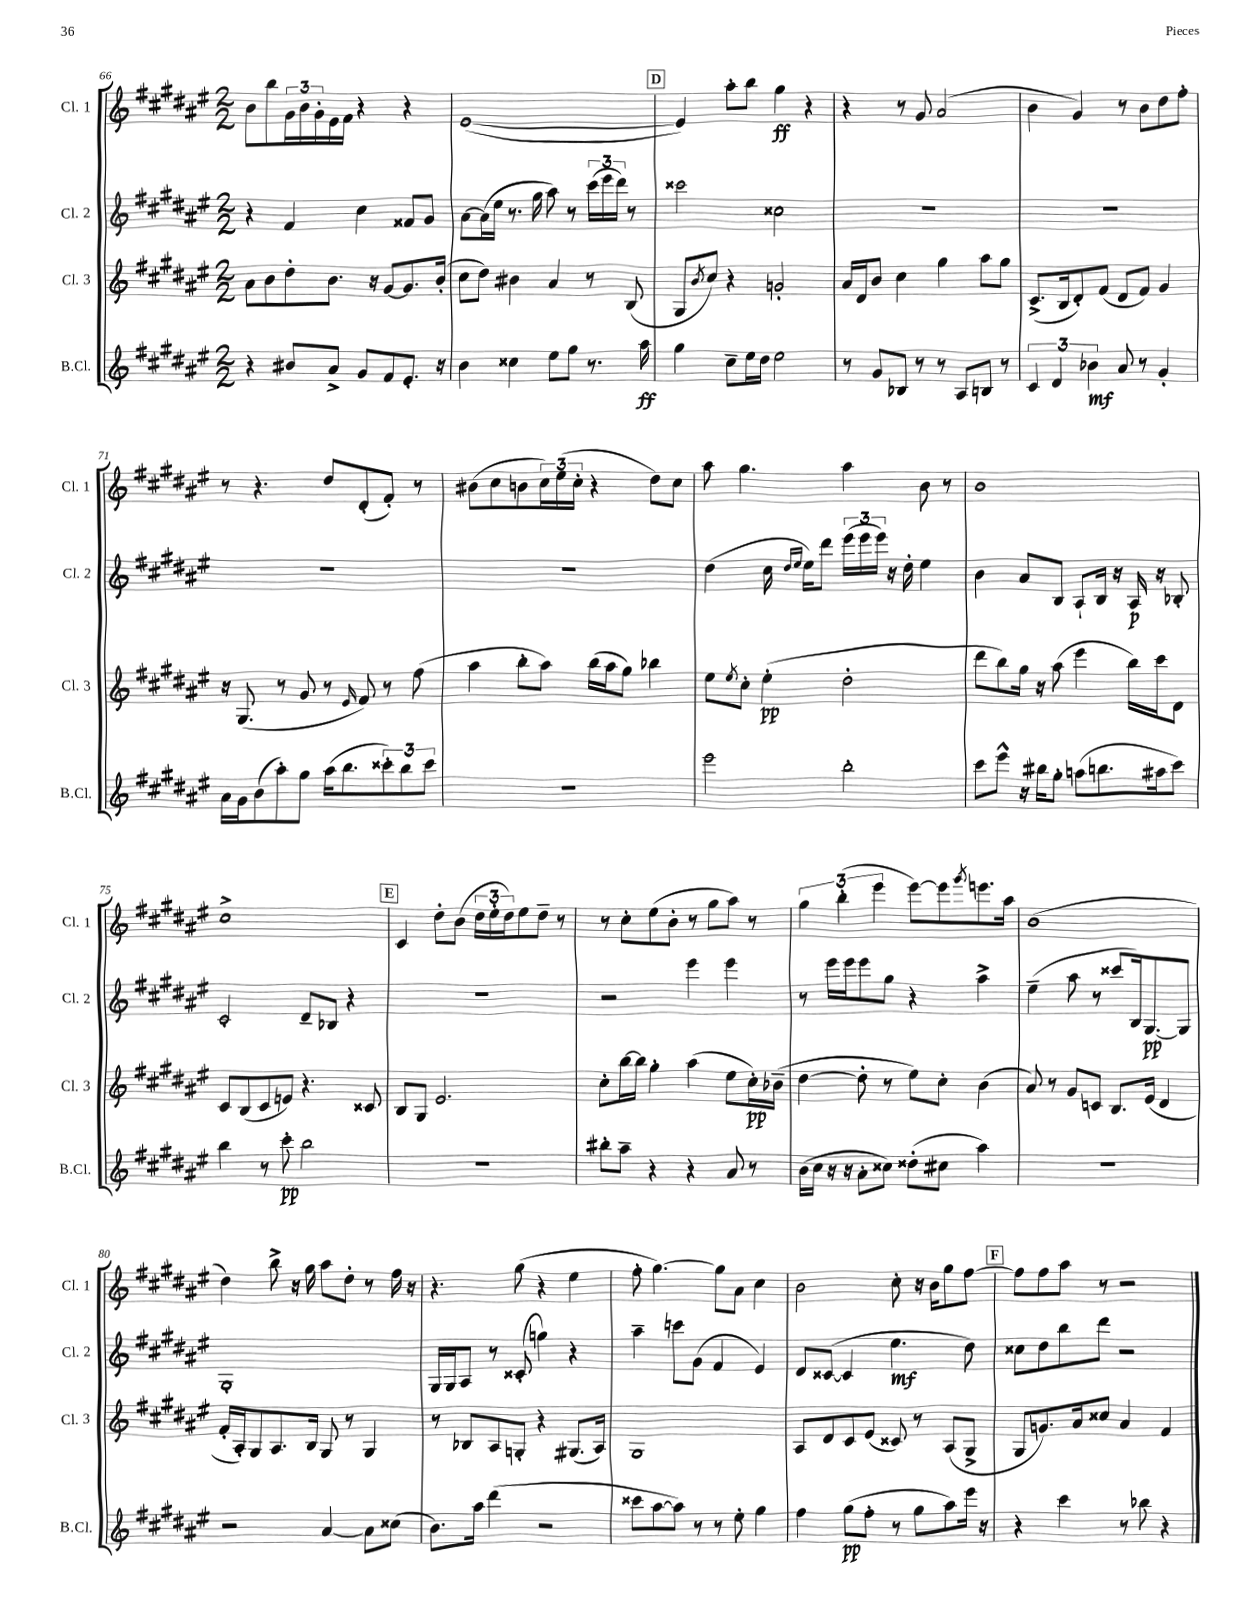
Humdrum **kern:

**kern	**kern	**kern	**kern
*staff4	*staff3	*staff2	*staff1
*clefG2	*clefG2	*clefG2	*clefG2
*k[f#c#g#d#a#e#]	*k[f#c#g#d#a#e#]	*k[f#c#g#d#a#e#]	*k[f#c#g#d#a#e#]
*M2/2	*M2/2	*M2/2	*M2/2
4r	8a#	4r	8b
.	8b	.	8bb
8b#	8dd#'	4f#	24g#
.	.	.	24b
.	.	.	24g#'
8a#^	8.b	.	16e#
.	.	.	16f#
8g#	.	4cc#	4r
.	16r	.	.
8f#	[8g#	.	.
8.e#'	8.g#]	8f##	4r
.	.	8g#	.
16r	(16b'	.	.
=	=	=	=
4b	8cc#	[8a#	([1e#
.	8dd#)	(16a#]	.
.	.	16ee#	.
4cc##	4b#	8.r	.
.	.	16gg#	.
8ee#	4a#	8aa#)	.
8gg#	.	8r	.
8.r	8r	(24ccc#	.
.	.	24eee#	.
.	.	24ddd#)	.
.	(8B	8r	.
16aa#	.	.	.
=	=	=	=
4gg#	8G#	2ccc##	4e#])
.	8qb	.	.
.	8cc#)	.	.
8cc#~	4r	.	8aa#'
16ee#	.	.	8bb
16dd#	.	.	.
2ee#	2g'	2cc##	4gg#
.	.	.	4r
=	=	=	=
8r	16a#	1r	4r
.	16d#	.	.
8g#	8b	.	.
8B-	4cc#	.	8r
8r	.	.	8g#
8r	4gg#	.	(2a#
8A#	.	.	.
8B	8aa#	.	.
8r	8gg#	.	.
=	=	=	=
6c#	(8.c#^	1r	4b
6d#	.	.	.
.	16B	.	.
.	8d#')	.	4g#)
6b-	.	.	.
.	(8f#	.	.
8a#	8d#	.	8r
8r	8f#)	.	8b
4g#'	4g#	.	8dd#
.	.	.	8ff#'
=	=	=	=
16a#	16r	1r	8r
16g#	(8.G#	.	.
(8b	.	.	4.r
8aa#')	8r	.	.
8gg#	8g#	.	.
(16aa#	8r	.	8dd#
8.bb	.	.	.
.	16qqe#	.	.
.	8f#)	.	(8d#'
12ccc##')	8r	.	8f#')
12bb	.	.	.
.	(8ff#	.	8r
12ccc##	.	.	.
=	=	=	=
1r	4aa#	1r	(8b#
.	.	.	8cc#
.	8bb'	.	8b
.	8aa#)	.	24cc#)
.	.	.	(24ee#
.	.	.	24cc#'
.	(16bb	.	4r
.	16aa#	.	.
.	8gg#)	.	.
.	4bb-	.	8dd#)
.	.	.	8cc#
=	=	=	=
2eee#	8ee#	(4dd#	8aa#
.	8qee#	.	.
.	8cc#'	.	4.gg#
.	(4ee#'	16cc#	.
.	.	16qqdd#	.
.	.	16qqee#	.
.	.	16ee#)	.
.	.	8ddd#	.
2bb'	2dd#'	(24eee#	4aa#
.	.	24eee#	.
.	.	24eee#)	.
.	.	16r	.
.	.	16dd#'	.
.	.	4ee#	8b
.	.	.	8r
=	=	=	=
8ccc#	8ddd#	4b	1b
8eee#^^	8bb)	.	.
16r	16gg#	8a#	.
16bb#	16r	.	.
8gg#'	(8aa#	8B	.
(8aa	4eee#	8A#`	.
8.bb	.	16B	.
.	.	16r	.
.	16bb)	16A#	.
16aa#	16ccc#	16r	.
8ccc#)	8d#	8B-'	.
=	=	=	=
4bb	8c#	2c#'	1cc#^
.	(8B	.	.
8r	8c#	.	.
8ccc#'	8e)	.	.
2bb	4.r	8d#~	.
.	.	8B-	.
.	.	4r	.
.	8c##	.	.
=	=	=	=
1r	8B	1r	4c#
.	8G#	.	.
.	2.e#	.	8dd#'
.	.	.	(8b
.	.	.	24dd#
.	.	.	24ee#'
.	.	.	24dd#)
.	.	.	8ee#
.	.	.	8dd#~
.	.	.	8r
=	=	=	=
8bb#'	8cc#'	2r	8r
8aa#~	[16bb	.	8cc#'
.	16bb]	.	.
4r	4gg#'	.	(8ee#
.	.	.	8b'
4r	(4aa#	4eee#	8r
.	.	.	8gg#
8a#	8ee#	4eee#	8aa#)
8r	16cc#')	.	8r
.	(16b-~	.	.
=	=	=	=
(16b	[4dd#	8r	6gg#
16cc#	.	.	.
16r	.	16eee#	.
.	.	.	(6bb'
16r	.	16eee#	.
8a#'	8dd#']	8eee#	.
.	.	.	6eee#
8cc##)	8r	8gg#	.
(8dd##'	8ee#)	4r	[8eee#)
8cc#	8cc#'	.	8eee#]
.	.	.	8qggg#
4aa#)	(4b	4aa#^	8.eee
.	.	.	16aa#
=	=	=	=
1r	8a#)	(4ee#~	(1b
.	8r	.	.
.	8g#	8aa#	.
.	8c	8r	.
.	8.B	8ccc##	.
.	.	16B)	.
.	(16e#	[8.G#	.
.	4d#	.	.
.	.	8G#]	.
=	=	=	=
2r	16f#'	1G#'	4dd#)
.	16A#')	.	.
.	8G#	.	.
.	8.A#	.	8bb^
.	.	.	16r
.	16B	.	16gg#
[4a#	8G#	.	8aa#
.	8r	.	8dd#'
8a#]	4G#	.	8r
(8cc##	.	.	16ff#
.	.	.	16r
=	=	=	=
8.b)	8r	16G#	4.r
.	.	16G#	.
.	8B-	8A#	.
16aa#	.	.	.
(4ddd#	8A#	8r	.
.	8G'	(8c##'	(8gg#
2r	4r	4gg)	4r
.	(8.G#	4r	4ee#
.	16A#)	.	.
=	=	=	=
8ccc##	1G#	4aa#~	8ff#'
[8aa#	.	.	[4.gg#)
8aa#])	.	8ccc	.
8r	.	(8g#	.
8r	.	4f#	8gg#]
8ee#'	.	.	8a#
4gg#	.	4e#)	4cc#
=	=	=	=
4ff#	8A#	8d#	2b
.	8d#	([8c##	.
(8gg#	8c#	4c##]	.
8ff#'	(8e#	.	.
8r	8c##)	4.ee#	8cc#'
8gg#	8r	.	16r
.	.	.	16b
8aa#)	(8A#	.	8gg#
16eee#	8G#^	8dd#)	[8ff#
16r	.	.	.
=	=	=	=
4r	8G#	8cc##	8ff#]
.	8.g)	8dd#	8ff#
4ccc#	.	8bb	8aa#
.	16a#	.	.
.	8cc##	8ddd#	8r
8r	4a#	2r	2r
8bb-	.	.	.
4r	4f#	.	.
==	==	==	==
*-	*-	*-	*-
